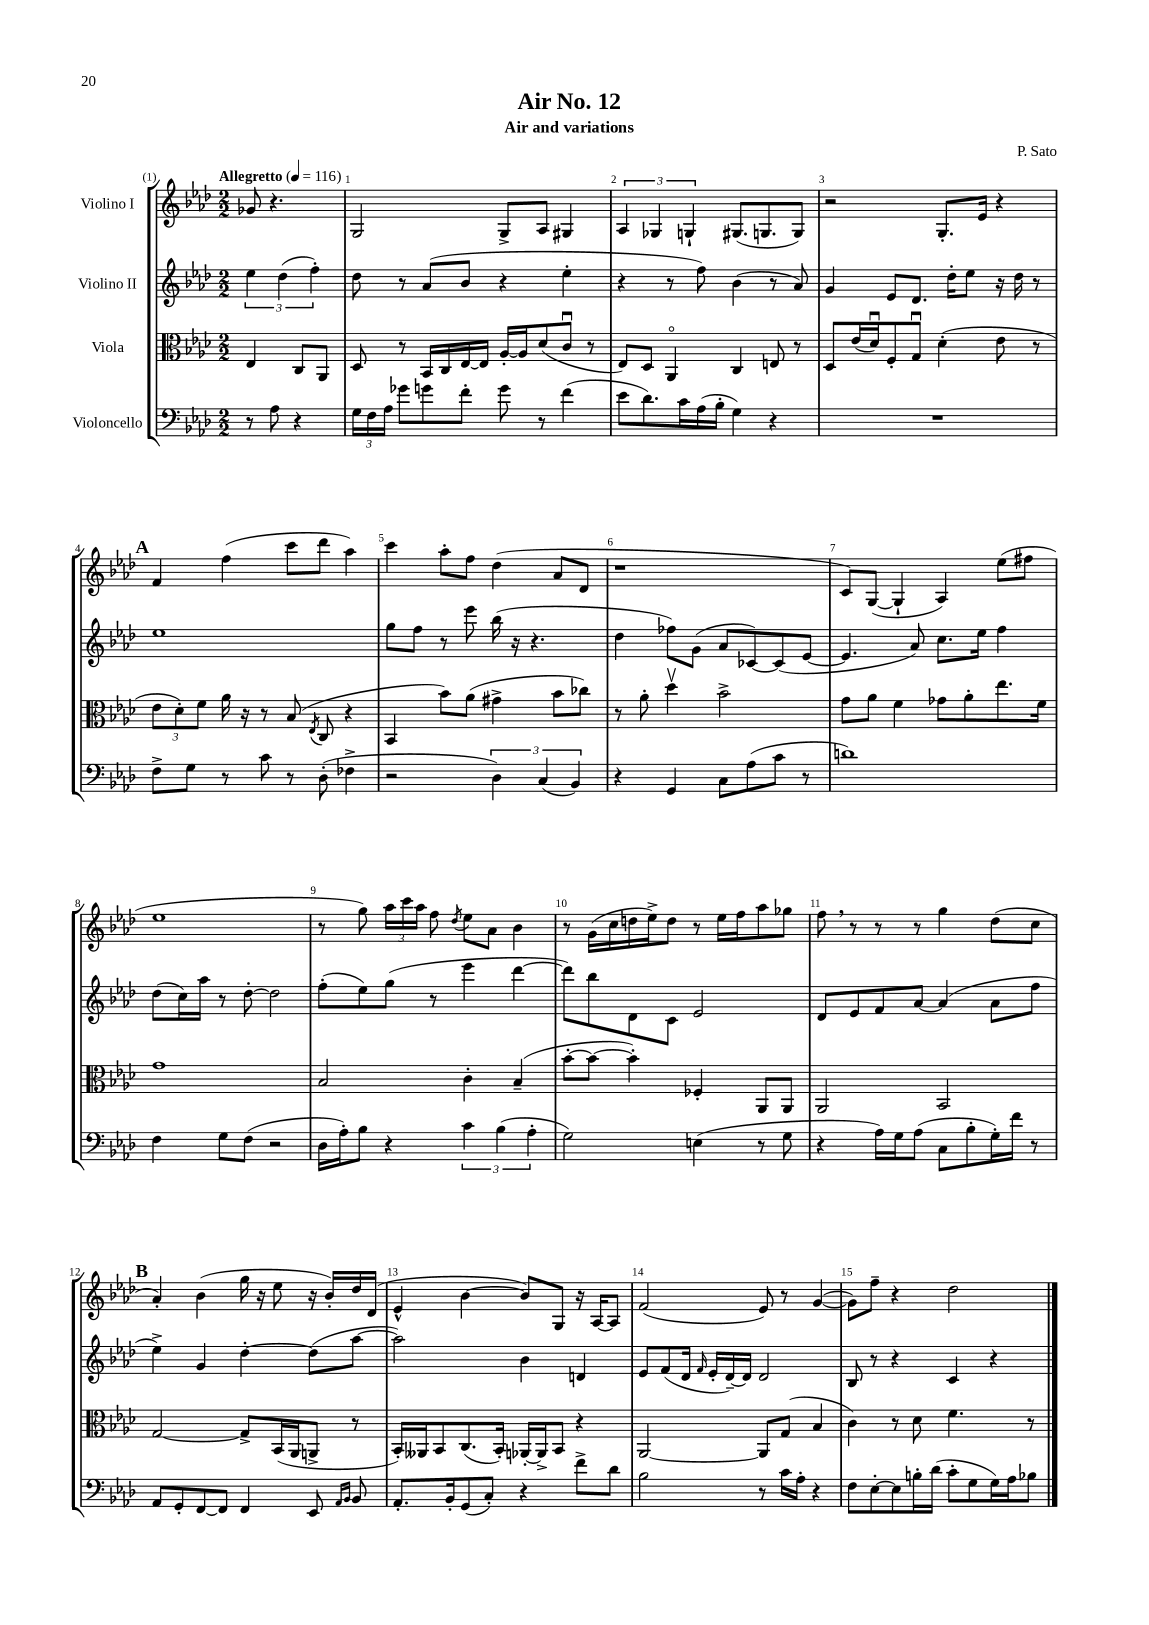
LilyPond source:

\header { title = "Air No. 12" composer = "P. Sato" subtitle = "Air and variations" }
<<
\new StaffGroup <<
\new Staff = "s0" \with { instrumentName = "Violino I" } {
    \clef treble \key aes \major \numericTimeSignature \time 2/2 \partial 2 \tempo "Allegretto" 4 = 116
    \autoBeamOff ges'8 r4. |
    g2 g8[-> aes8] gis4 |
    \tuplet 3/2 { aes4 ges4 g4-! } gis8.[( g8. g8]) |
    r2 g8.[-. ees'16] r4 |
    \mark \markup { \bold "A" } f'4 f''4( c'''8[ des'''8] aes''4) |
    c'''4 aes''8[-. f''8] des''4( aes'8[ des'8] |
    r1 |
    c'8[) g8]~( g4-! aes4) ees''8[( fis''8] |
    ees''1 |
    r8 g''8) \tuplet 3/2 { aes''16[ c'''16 aes''16] } f''8 \acciaccatura { des''8 } ees''8[ aes'8] bes'4 |
    r8 g'16[( c''16 d''16 ees''16->) d''8] r8 ees''16[ f''16 aes''8 ges''8] |
    f''8 \breathe r8 r8 r8 g''4 des''8[( c''8] |
    \mark \markup { \bold "B" } aes'4-.) bes'4( g''16 r16 ees''8 r16 bes'16[-.) des''16 des'16]( |
    ees'4-^ bes'4~ bes'8[) g8] r16 aes16[~ aes8] |
    f'2( ees'8) r8 g'4~( |
    g'8[) f''8]-- r4 des''2 \bar "|." |
}
\new Staff = "s1" \with { instrumentName = "Violino II" } {
    \clef treble \key aes \major \numericTimeSignature \time 2/2 \partial 2
    \autoBeamOff \tuplet 3/2 { ees''4 des''4( f''4-.) } |
    des''8 r8 aes'8[( bes'8] r4 ees''4-. |
    r4 r8 f''8) bes'4( r8 aes'8) |
    g'4 ees'8[ des'8.] des''16[-. ees''8] r16 des''16 r8 |
    \mark \markup { \bold "A" } ees''1 |
    g''8[ f''8] r8 ees'''8 bes''16( r16 r4. |
    des''4 fes''8[) g'8]( aes'8[ ces'8~) ces'8( ees'8]~ |
    ees'4. aes'8) c''8.[ ees''16] f''4 |
    des''8[( c''16) aes''16] r8 des''8~-. des''2 |
    f''8[-.( ees''8) g''8]( r8 ees'''4 des'''4~ |
    des'''8[) bes''8 des'8 c'8] ees'2 |
    des'8[ ees'8 f'8 aes'8]~ aes'4( aes'8[ f''8] |
    \mark \markup { \bold "B" } ees''4->) g'4 des''4~-. des''8[( aes''8]~ |
    aes''2) bes'4 d'4 |
    ees'8[ f'8( des'16] \grace { f'16 } ees'16[-. des'16~--) des'16] des'2 |
    bes8 r8 r4 c'4 r4 \bar "|." |
}
\new Staff = "s2" \with { instrumentName = "Viola" } {
    \clef alto \key aes \major \numericTimeSignature \time 2/2 \partial 2
    \autoBeamOff ees4 c8[ aes,8] |
    des8 r8 bes,16[ c16 ees16~ ees16] aes16[~-. aes16 des'8( c'8]\downbow r8 |
    ees8[) des8] aes,4\flageolet c4 e8 r8 |
    des8[ ees'16( des'16\downbow) f8-. g8]\downbow des'4-.( ees'8 r8 |
    \mark \markup { \bold "A" } \tuplet 3/2 { ees'8[ des'8-.) f'8] } aes'16 r16 r8 bes8( \acciaccatura { ees8 } c8 r4 |
    bes,4 bes'8[) aes'8]( gis'4-> bes'8[ ces''8]) |
    r8 aes'8-. des''4\upbow bes'2-> |
    g'8[ aes'8] f'4 ges'8[ aes'8-. ees''8. f'16] |
    g'1 |
    bes2 c'4-. bes4--( |
    bes'8[~-. bes'8]~ bes'4-.) fes4-. aes,8[ aes,8] |
    aes,2 bes,2 |
    \mark \markup { \bold "B" } g2~ g8[-> bes,16( aes,16 a,8]-> r8 |
    bes,16[-.) aeses,16 bes,8 c8.( bes,16]-.) aes,16[~-. aes,16-> bes,8] r4 |
    aes,2~ aes,8[ g8]( bes4 |
    c'4) r8 des'8 f'4. r8 \bar "|." |
}
\new Staff = "s3" \with { instrumentName = "Violoncello" } {
    \clef bass \key aes \major \numericTimeSignature \time 2/2 \partial 2
    \autoBeamOff r8 aes8 r4 |
    \tuplet 3/2 { g16[ f16 aes16] } ges'8[ g'8 f'8]-. g'8 r8 f'4( |
    ees'8[ des'8.) c'16 aes16( bes16]-. g4) r4 |
    R1 |
    \mark \markup { \bold "A" } f8[-> g8] r8 c'8 r8 des8-.( fes4-> |
    r2 \tuplet 3/2 { des4) c4( bes,4) } |
    r4 g,4 c8[ aes8( c'8] r8 |
    d'1) |
    f4 g8[ f8]( r2 |
    des16[ aes16-.) bes8] r4 \tuplet 3/2 { c'4 bes4( aes4-. } |
    g2) e4( r8 g8 |
    r4 aes16[) g16 aes8]( c8[ bes8-. g16-.) f'16] r8 |
    \mark \markup { \bold "B" } aes,8[ g,8-. f,8~ f,8] f,4 ees,8 \grace { aes,16[ bes,16] } bes,8 |
    aes,8.[-. bes,16-. g,8( c8]-.) r4 f'8[-> des'8] |
    bes2 r8 c'16[ aes16]-. r4 |
    f8[ ees8~-. ees8 b16-. des'16]( c'8[-. g8 g16) aes16 bes8] \bar "|." |
}
>>
>>
\layout { \context { \Score \override BarNumber.break-visibility = ##(#f #t #t) barNumberVisibility = #all-bar-numbers-visible } }
